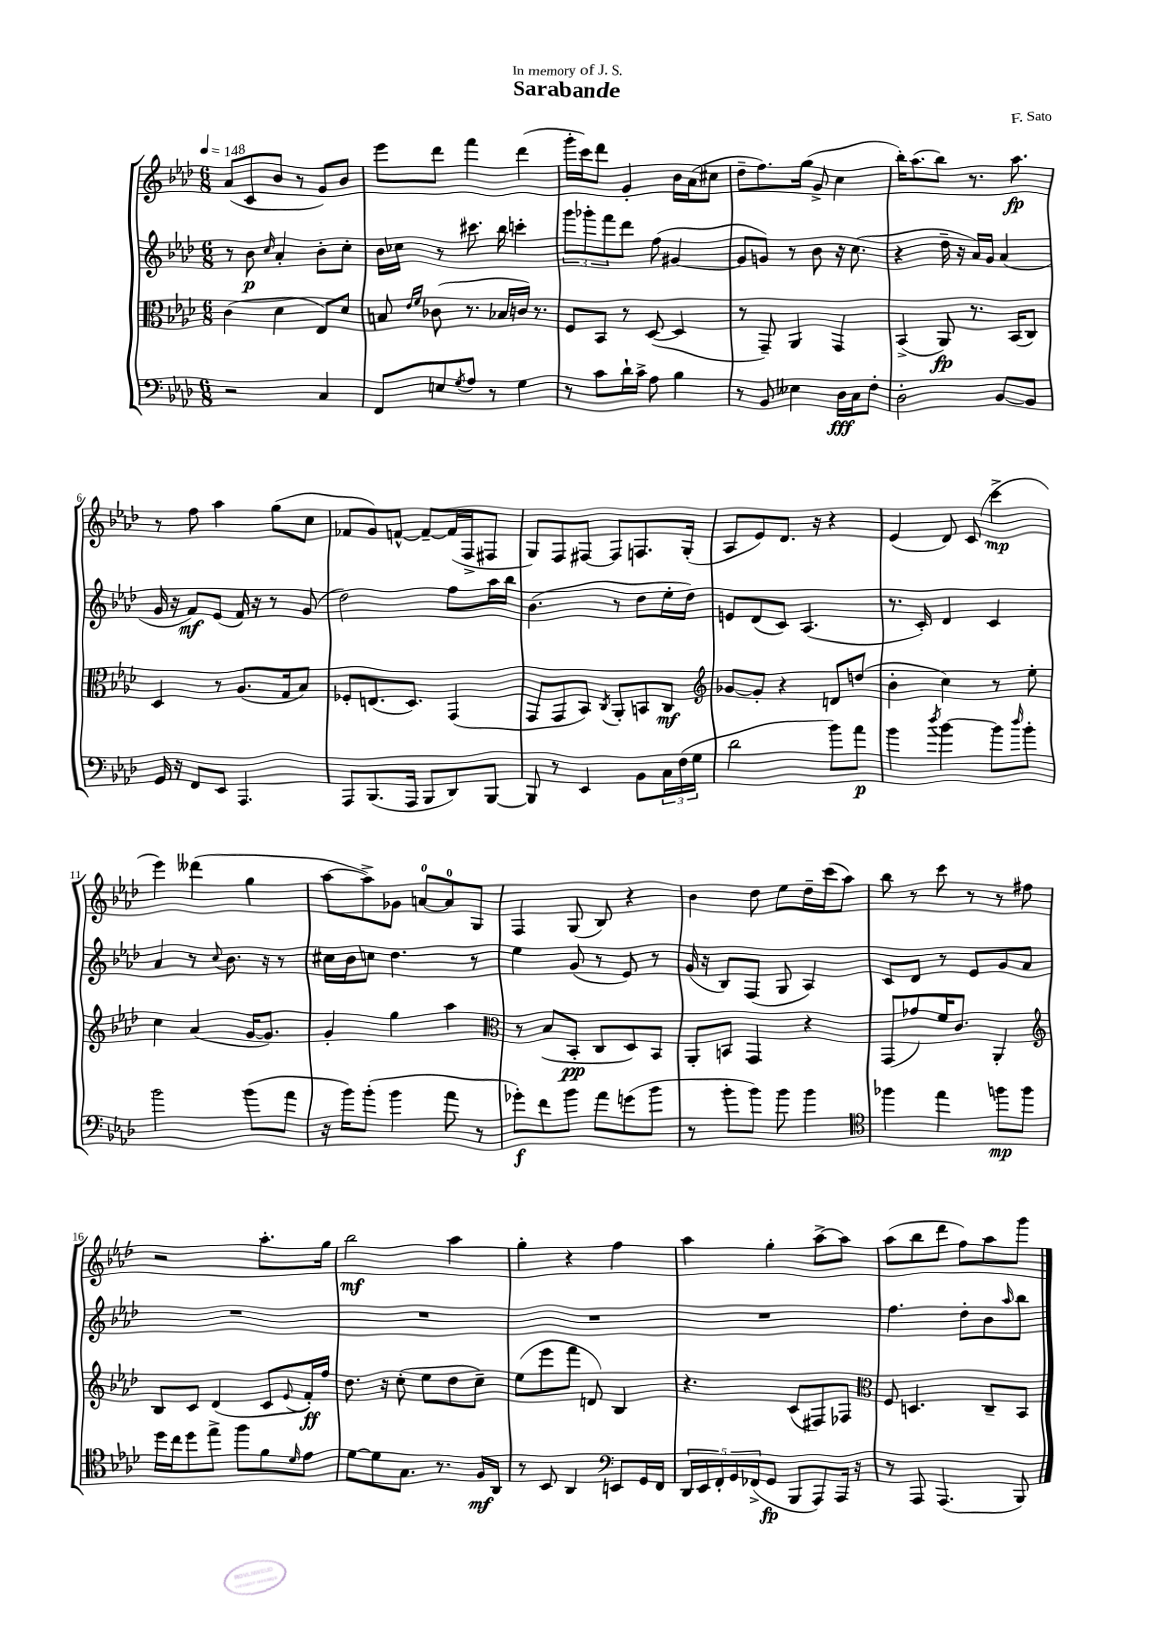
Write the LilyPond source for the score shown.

\header { title = "Sarabande" composer = "F. Sato" dedication = "In memory of J. S." }
<<
\new StaffGroup <<
\new Staff = "s0" {
    \clef treble \key aes \major \numericTimeSignature \time 6/8 \tempo 4 = 148
    aes'8( c'8 bes'8 r8 g'8) bes'8 |
    ees'''8 des'''8 f'''4 des'''4( |
    g'''16-. c'''16) des'''8 g'4-. bes'16 aes'16( cis''8 |
    des''8-- f''8.) g''16( g'8-> c''4 |
    bes''16-.) aes''8.( bes''8) r8. aes''8.\fp |
    r8 f''8 aes''4 g''8( c''8 |
    fes'8 g'8) f'8~-^ f'8~-- f'16( f16-> fis8 |
    g8) f8 fis8~ fis8 f8. g16-.( |
    aes8 ees'8) des'8. r16 r4 |
    ees'4( des'8) c'8( c'''4->\mp |
    ees'''4) deses'''4( g''4 |
    aes''8~ aes''8->) ges'8 a'8-0~ a'8-0 g8 |
    f4 g8( bes8) r4 |
    bes'4 des''8 ees''8 des''16-- c'''16( aes''8) |
    bes''8 r8 c'''8 r8 r8 fis''8 |
    r2 aes''8.-. g''16 |
    bes''2\mf aes''4 |
    g''4-. r4 f''4 |
    aes''4 g''4-. aes''8~-> aes''8 |
    aes''8( bes''8 des'''8 f''8) aes''8 g'''8 \bar "|." |
}
\new Staff = "s1" {
    \clef treble \key aes \major \numericTimeSignature \time 6/8
    r8 bes'8\p \grace { c''16 } aes'4-. bes'8-. c''8-. |
    bes'16 ces''16 r8 cis'''8. bes''16 c'''4-. |
    \tuplet 3/2 { g'''8 ges'''8-. f'''8 } des'''8 f''8( gis'4~ |
    gis'8 g'8) r8 bes'8 r16 c''8.( |
    r4 des''16-- r16 aes'16) g'16 aes'4( |
    g'16 r16 f'8\mf) ees'8( f'16) r16 r8 g'8( |
    des''2) f''8 aes''16 bes''16 |
    bes'4.( r8 des''8 ees''16-. des''16) |
    e'8 des'8( c'8) aes4.( |
    r8. c'16-.) des'4 c'4 |
    aes'4 r8 \appoggiatura { c''8 } bes'8. r16 r8 |
    cis''16 bes'16 c''8 des''4. r8 |
    ees''4 g'8( r8 ees'8) r8 |
    g'16( r16 bes8) f8( g8 aes4) |
    c'8 des'8 r8 ees'8 g'8 aes'8 |
    R2. |
    R2. |
    R2. |
    R2. |
    f''4. des''8-. bes'8 \grace { aes''16 } bes''8 \bar "|." |
}
\new Staff = "s2" {
    \clef alto \key aes \major \numericTimeSignature \time 6/8
    c'4( des'4 ees8) des'8 |
    b8 \grace { ees'16 f'16 } ces'8( r8. bes16 c'16) r8. |
    f8 bes,8 r8 des8~( des4 |
    r8 g,8--) aes,4 g,4 |
    bes,4->( aes,8\fp) r8. bes,16( c8) |
    des4 r8 aes8.( g16 bes8) |
    fes8-. e8.( des8.) g,4( |
    g,8 g,8 bes,8) \acciaccatura { c8 } aes,8-. b,8 c8\mf |
    \clef treble ges'8~ ges'8-. r4 d'8 d''8( |
    bes'4-. c''4) r8 ees''8-. |
    c''4 aes'4( g'16~ g'8.) |
    g'4-. g''4 aes''4 |
    \clef alto r8 bes8( bes,8-.\pp c8 des8) bes,8 |
    aes,8-. b,8 g,4 r4 |
    g,8( ges'8) f'16 c'8. aes,4-. |
    \clef treble bes8 c'8 des'4( c'8 \appoggiatura { ees'8 } f'16-.\ff) f''16 |
    des''8. r16 c''8-.( ees''8 des''8 c''8--) |
    ees''8( ees'''8 f'''8 d'8) bes4 |
    r4. c'8( fis8) fes8 |
    \clef alto f8 d4. c8-- bes,8 \bar "|." |
}
\new Staff = "s3" {
    \clef bass \key aes \major \numericTimeSignature \time 6/8
    r2 c4 |
    f,8 e8 \acciaccatura { g8 } aes8 r8 g4 |
    r8 c'8 des'16-! c'16-> aes8 bes4 |
    r8 bes,8 eeses4 des16\fff c16 f8-. |
    des2-. bes,8~ bes,8 |
    g,16 r16 f,8 ees,8 aes,,4. |
    aes,,8 bes,,8.( aes,,16 bes,,8 des,8) bes,,8~ |
    bes,,8 r8 ees,4 bes,8 \tuplet 3/2 { c16 f16( g16 } |
    des'2 bes'8) aes'8\p |
    bes'4 \acciaccatura { des''8 } bes'4~ bes'8 \grace { des''16 } bes'8-. |
    bes'2 bes'8( aes'8 |
    r16 bes'16) bes'8-.( bes'4 aes'8 r8 |
    ges'8-.\f) f'8 bes'8 aes'8 g'8( bes'8 |
    r8 bes'8-. bes'8) bes'8 bes'4 |
    \clef tenor fes''4 ees''4 f''8\mp f''8 |
    des''16 c''16 des''8 ees''8-> f''8 f'8 \grace { des'16 } ees'8 |
    des'8~ des'8 g8. r8. f16\mf aes,16 |
    r8 bes,8 aes,4 \clef bass e,8 g,16 f,16 |
    \tuplet 5/4 { des,16 ees,16 f,16-. g,16 fes,16->( } g,8\fp bes,,8 aes,,8) aes,,16 r16 |
    r8 aes,,8 aes,,4.( bes,,8) \bar "|." |
}
>>
>>
